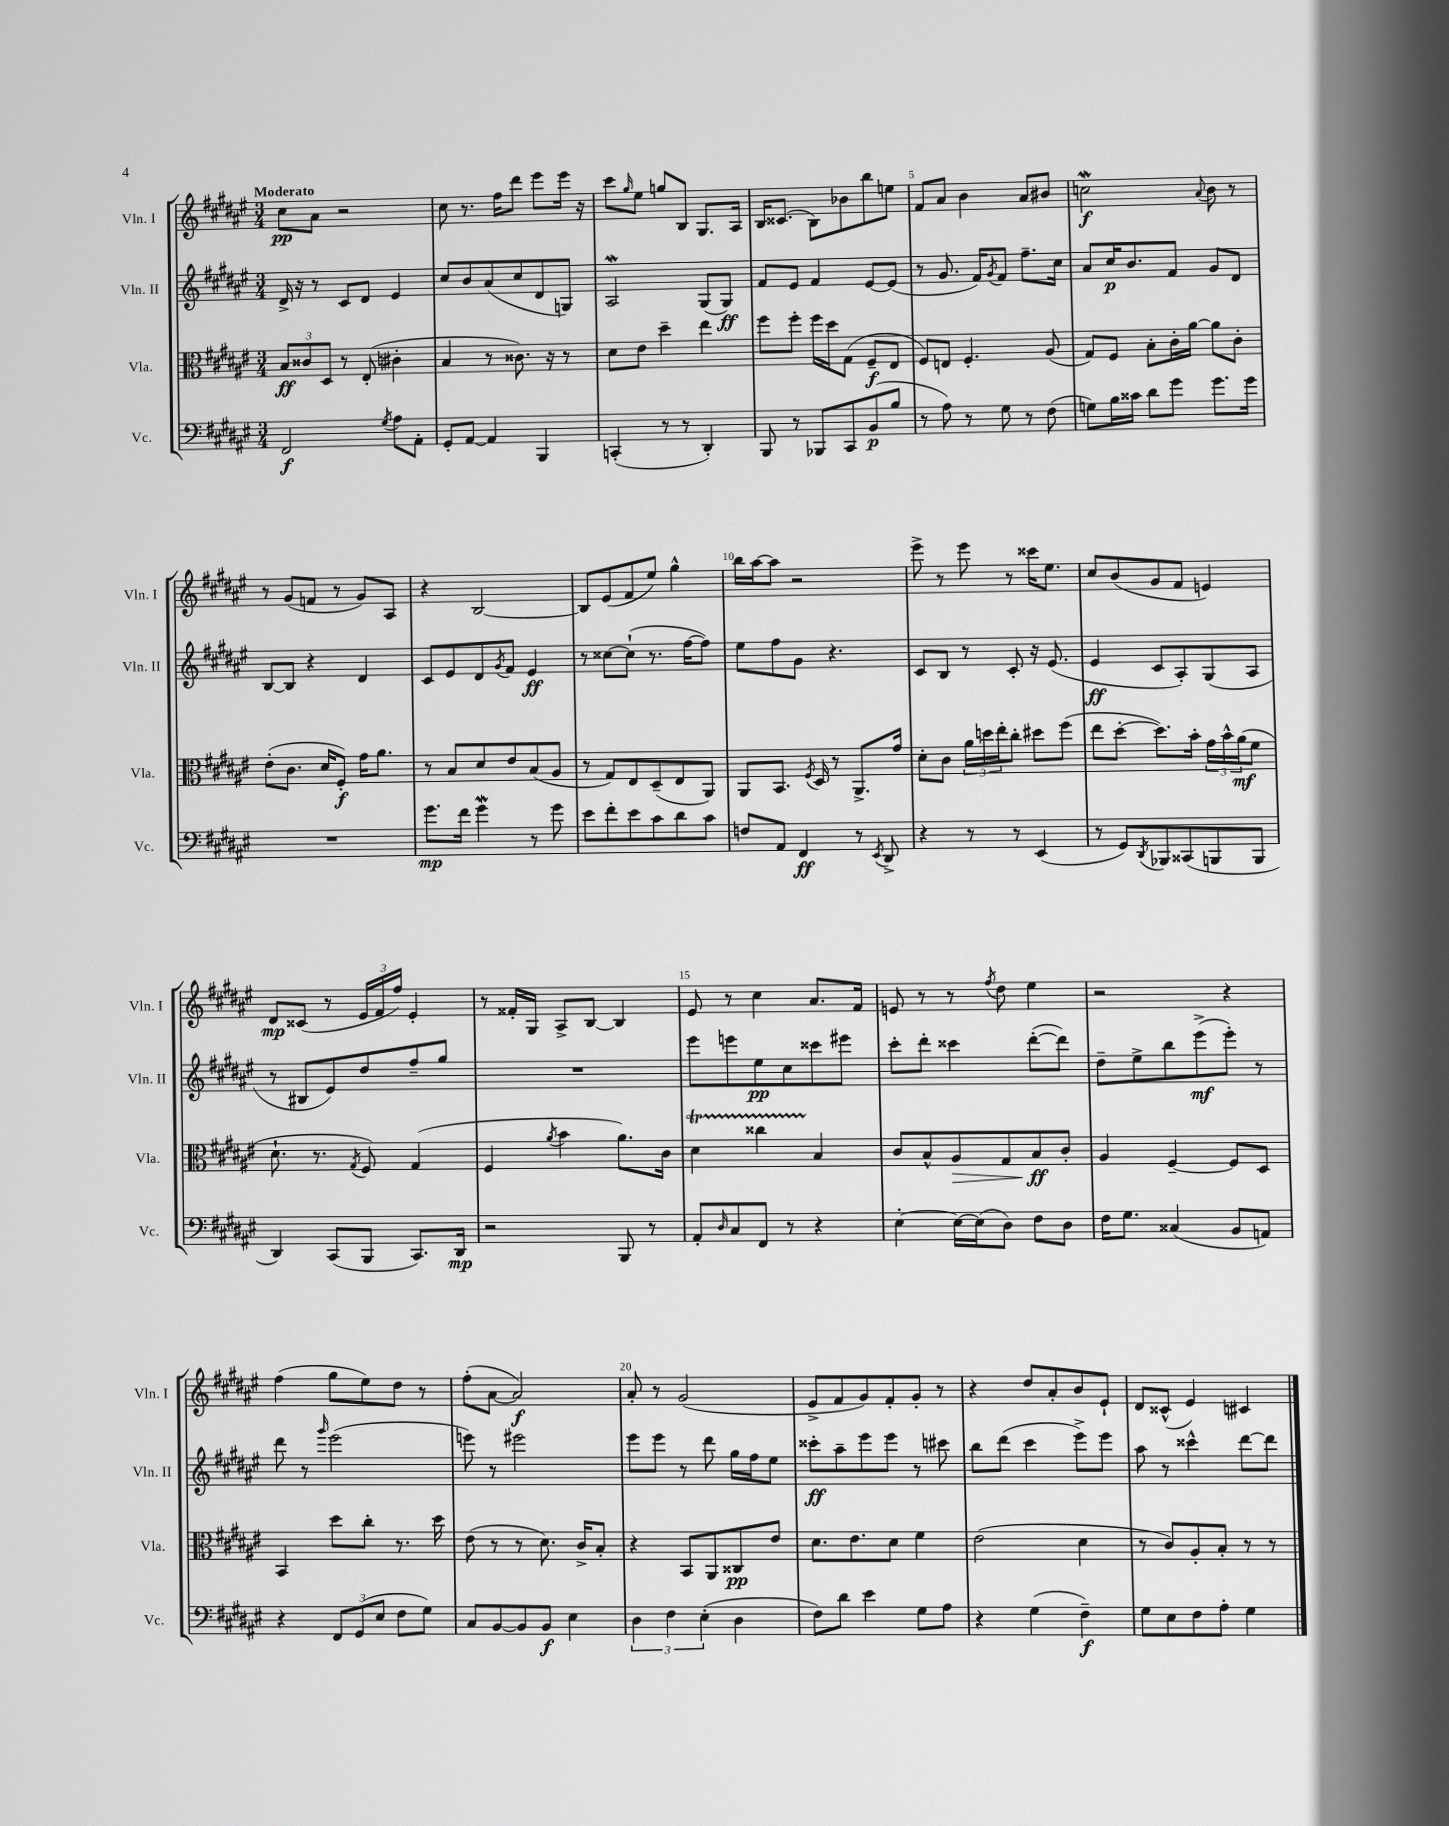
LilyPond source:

<<
\new StaffGroup <<
\new Staff = "s0" \with { instrumentName = "Vln. I" shortInstrumentName = "Vln. I" } {
    \clef treble \key fis \major \numericTimeSignature \time 3/4 \tempo "Moderato"
    cis''8\pp ais'8 r2 |
    cis''8 r8. fis''16 dis'''8 eis'''8 eis'''16 r16 |
    cis'''8 \grace { gis''16 } eis''8 g''8 b8 gis8. ais16 |
    b16 cisis'8.( b8) bes'8 b''8 e''8 |
    fis'8 ais'8 b'4 ais'8 bis'8 |
    c''2\mordent\f \appoggiatura { ais'8 } b'8 r8 |
    r8 gis'8( f'8 r8 gis'8) ais8 |
    r4 b2~ |
    b8 eis'8( fis'8 eis''8) gis''4-^ |
    b''16 ais''16~ ais''8 r2 |
    eis'''8-> r8 eis'''8 r8 cisis'''16 eis''8. |
    cis''8 b'8( gis'8 fis'8 e'4) |
    dis'8\mp cisis'8( r8 \tuplet 3/2 { eis'16 fis'16 fis''16) } eis'4-. |
    r8 fisis'16-. gis16 ais8-> b8~ b4 |
    eis'8 r8 cis''4 ais'8. fis'16 |
    e'8 r8 r8 \acciaccatura { fis''8 } dis''8 eis''4 |
    r2 r4 |
    fis''4( gis''8 eis''8) dis''8 r8 |
    fis''8-.( ais'8~ ais'2\f) |
    ais'8-. r8 gis'2( |
    eis'8-> fis'8 gis'8) fis'8-. gis'8-. r8 |
    r4 dis''8 ais'8-. b'8 eis'8-! |
    dis'8 cisis'8-^( eis'4) cis'4 \bar "|." |
}
\new Staff = "s1" \with { instrumentName = "Vln. II" shortInstrumentName = "Vln. II" } {
    \clef treble \key fis \major \numericTimeSignature \time 3/4
    dis'16-> r16 r8 cis'8 dis'8 eis'4 |
    cis''8 b'8 ais'8( cis''8 dis'8 g8) |
    ais2\mordent gis8( gis8\ff) |
    fis'8 eis'8 fis'4 eis'8~ eis'8( |
    r8 gis'8. fis'16) \acciaccatura { gis'8 } fis'8 fis''8.-- cis''16 |
    ais'8 cis''16\p b'8. fis'8 gis'8 dis'8 |
    b8~ b8 r4 dis'4 |
    cis'8 eis'8 dis'8 \acciaccatura { gis'8 } fis'8 eis'4\ff |
    r8 cisis''8~ cisis''8-!( r8. fis''16~ fis''8) |
    eis''8 fis''8 gis'8 r4. |
    cis'8 b8 r8 cis'8-. r16 eis'8.( |
    eis'4\ff cis'8 ais8-.) gis8( ais8 |
    r8 bis8 eis'8) dis''8 fis''8-- gis''8 |
    R2. |
    eis'''8 e'''8 eis''8\pp cis''8 cisis'''8 eis'''8 |
    cis'''8-. dis'''8-. cisis'''4 dis'''8~-.( dis'''8) |
    dis''8-- eis''8-> b''8 eis'''8->\mf( eis'''8-.) r8 |
    dis'''8 r8 \grace { gis'''16 } eis'''2( |
    e'''8) r8 eis'''2 |
    eis'''8 eis'''8 r8 dis'''8 gis''16 fis''16 eis''8 |
    cisis'''8-.\ff ais''8-- eis'''8 eis'''8 r8 cis'''8 |
    b''8 dis'''8( cis'''4 eis'''8->) eis'''8 |
    ais''8 r8 cisis'''4-^ dis'''8~ dis'''8 \bar "|." |
}
\new Staff = "s2" \with { instrumentName = "Vla." shortInstrumentName = "Vla." } {
    \clef alto \key fis \major \numericTimeSignature \time 3/4
    \tuplet 3/2 { b8\ff cisis'8 dis8 } r8 eis8-.( cis'4-. |
    b4 r8 cisis'8.) r16 r8 |
    dis'8 eis'8 dis''4-- eis''4 |
    fis''8 fis''8-. fis''16 dis''16 gis8( fis8--\f eis8 |
    fis8) e8 fis4.-. ais8( |
    gis8) fis8 b8-. cis'16-. ais'16~ ais'8 cis'8-. |
    eis'8-.( cis'8. dis'16 fis8-.\f) gis'16 ais'8. |
    r8 b8 dis'8 eis'8 b8( ais8 |
    r8 gis8) eis8 dis8--( eis8 ais,8) |
    ais,8 b,8. \acciaccatura { fis8 } dis16 r8 ais,8.-> gis'16 |
    dis'8-. cis'8 \tuplet 3/2 { ais'16 d''16 eis''16-. } cis''8-. dis''8 fis''8( |
    eis''8 dis''8~-. dis''8.) b'16-. \tuplet 3/2 { gis'16 b'16-^ ais'16\mf( } fis'8 |
    dis'8.-! r8. \acciaccatura { gis8 } fis8) gis4( |
    fis4 \acciaccatura { ais'8 } b'4 ais'8.) cis'16 |
    dis'4\startTrillSpan cisis''4 b4\stopTrillSpan |
    cis'8 b8-^ ais8\> gis8 b8\ff\! cis'8-. |
    ais4 fis4~-- fis8 dis8 |
    b,4 dis''8 cis''8-. r8. dis''16 |
    eis'8( r8 r8 dis'8.) cis'16-> b8-. |
    r4 b,8 ais,8 cisis8\pp eis'8 |
    dis'8. eis'8. dis'8 fis'4 |
    eis'2( dis'4 |
    r8 cis'8) ais8-. b8-. r8 r8 \bar "|." |
}
\new Staff = "s3" \with { instrumentName = "Vc." shortInstrumentName = "Vc." } {
    \clef bass \key fis \major \numericTimeSignature \time 3/4
    fis,2\f \acciaccatura { gis8 } ais8 ais,8-. |
    gis,8-. ais,8~ ais,4 b,,4 |
    c,4-.( r8 r8 dis,4-.) |
    b,,8 r8 bes,,8 cis,8 b,8\p( b8 |
    r8 ais8) r8 gis8 r8 fis8( |
    g8) b16 cisis'16 dis'8 gis'8 gis'8. gis'16 |
    R2. |
    gis'8.\mp fis'16 gis'4\mordent r8 gis'8 |
    eis'8 fis'8-. eis'8 cis'8 dis'8 cis'8 |
    f8 ais,8 fis,4\ff r8 \acciaccatura { eis,8 } dis,8-> |
    r4 r8 r8 eis,4( |
    r8 gis,8) \acciaccatura { dis,8 } bes,,8 cisis,8( b,,8 b,,8 |
    dis,4) cis,8( b,,8 cis,8.) dis,16\mp |
    r2 b,,8 r8 |
    ais,8-. \grace { dis16 } cis8 fis,8 r8 r4 |
    eis4~-. eis16~ eis16( dis8) fis8 dis8 |
    fis16 gis8. cisis4( b,8 a,8) |
    r4 \tuplet 3/2 { fis,8 gis,8( eis8 } fis8 gis8) |
    cis8 b,8~ b,8 b,8\f eis4 |
    \tuplet 3/2 { dis4 fis4 eis4-.( } dis4 |
    fis8) dis'8 eis'4 gis8 ais8 |
    r4 gis4( fis4--\f) |
    gis8 eis8 fis8 ais8-. gis4 \bar "|." |
}
>>
>>
\layout { \context { \Score \override BarNumber.break-visibility = ##(#f #t #t) barNumberVisibility = #(every-nth-bar-number-visible 5) } }
